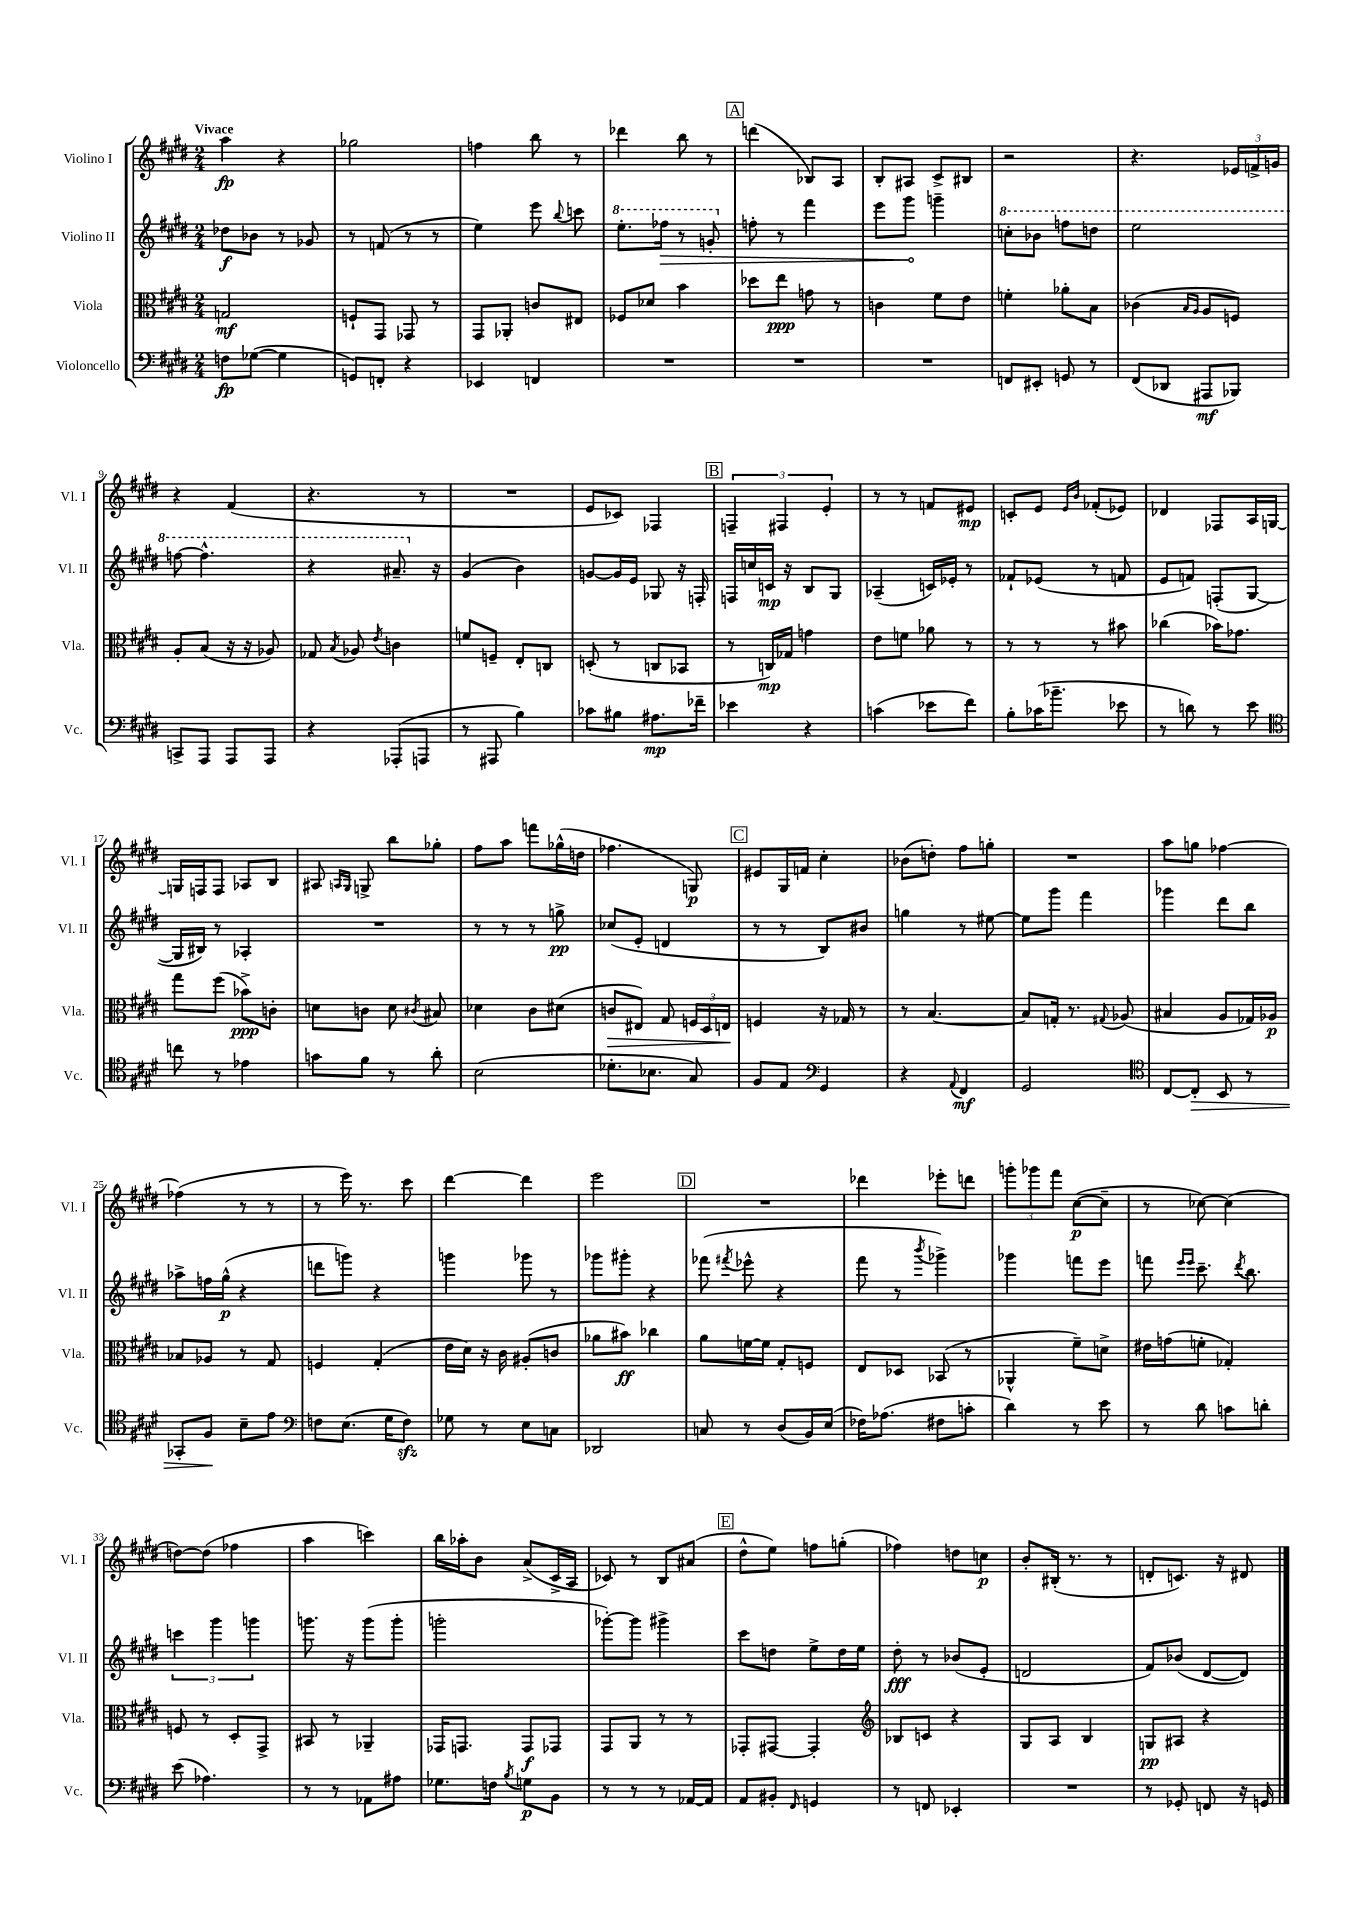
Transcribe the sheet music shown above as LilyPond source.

<<
\new StaffGroup <<
\new Staff = "s0" \with { instrumentName = "Violino I" shortInstrumentName = "Vl. I" } {
    \clef treble \key e \major \numericTimeSignature \time 2/4 \tempo "Vivace"
    \autoBeamOff a''4\fp r4 |
    ges''2 |
    f''4 b''8 r8 |
    des'''4 b''8 r8 |
    \mark \markup { \box "A" } d'''4( bes8[) a8] |
    b8[-. ais8] cis'8[-> bis8] |
    r2 |
    r4. \tuplet 3/2 { ees'16[ f'16-> g'16] } |
    r4 fis'4( |
    r4. r8 |
    R2 |
    e'8[ ces'8]) fes4 |
    \mark \markup { \box "B" } \tuplet 3/2 { f4-- fis4 e'4-. } |
    r8 r8 f'8[ eis'8]\mp |
    c'8[-. e'8] \grace { e'16[ b'16] } fes'8[-.( ees'8]) |
    des'4 fes8[ a16 g16]~ |
    g16[ f16 f8] aes8[ b8] |
    ais8 \grace { a16[ gis16] } g8-> b''8[ ges''8]-. |
    fis''8[ a''8] f'''8[ ges''16-^( d''16] |
    fes''4. g8\p) |
    \mark \markup { \box "C" } eis'8[ gis16 f'16] cis''4-. |
    bes'8[( d''8]-.) fis''8[ g''8]-. |
    R2 |
    a''8[ g''8] fes''4~ |
    fes''4( r8 r8 |
    r8 e'''16) r8. cis'''8 |
    dis'''4~ dis'''4 |
    e'''2 |
    \mark \markup { \box "D" } R2 |
    des'''4 ees'''8[-. d'''8] |
    \tuplet 3/2 { g'''8[-. ges'''8 fis'''8] } cis''8[~\p( cis''8]-- |
    r8 ces''8~) ces''4( |
    d''8[~) d''8]( fes''4 |
    a''4 c'''4) |
    b''16[ aes''16-. b'8] a'8[->( cis'16-> a16] |
    ces'8) r8 b8[ ais'8]( |
    \mark \markup { \box "E" } dis''8[-^ e''8]) f''8[ g''8]-.( |
    fes''4) d''8[ c''8]\p |
    b'8[-. bis16]-.( r8. r8 |
    d'8[-. c'8.]) r16 dis'8 \bar "|." |
}
\new Staff = "s1" \with { instrumentName = "Violino II" shortInstrumentName = "Vl. II" } {
    \clef treble \key e \major \numericTimeSignature \time 2/4
    \autoBeamOff des''8[\f bes'8] r8 ges'8 |
    r8 f'8( r8 r8 |
    e''4) e'''8 \appoggiatura { b''8 } c'''8 |
    \ottava #1 e'''8.[-. \once \override Hairpin.circled-tip = ##t fes'''16]\> r8 g''8-. \ottava #0 |
    \mark \markup { \box "A" } f''8-. r8 fis'''4 |
    e'''8[ gis'''8]\! g'''4-- |
    \ottava #1 c'''8[-. bes''8] f'''8[ d'''8] |
    e'''2 |
    f'''8~ f'''4.-^ |
    r4 ais''8.-- \ottava #0 r16 |
    gis'4( b'4) |
    g'8[~ g'16 e'16] ges8 r16 f16-. |
    \mark \markup { \box "B" } f16[ c''16 c'16]\mp r16 b8[ gis8] |
    aes4--( c'16[) ees'16]-. r8 |
    fes'8[-! ees'8]( r8 f'8 |
    e'8[ f'8]) f8[-.( gis8]~ |
    gis16[ bis16]) r8 aes4-. |
    R2 |
    r8 r8 r8 g''8->\pp |
    ces''8[( e'8]-. d'4 |
    \mark \markup { \box "C" } r8 r8 b8[) bis'8] |
    g''4 r8 eis''8~ |
    eis''8[ gis'''8] fis'''4 |
    ges'''4 dis'''8[ b''8] |
    aes''8[-> f''16 gis''16]-^\p( r4 |
    d'''8[ g'''8]) r4 |
    g'''4 ges'''8 r8 |
    ges'''8[ gis'''8]-. r4 |
    \mark \markup { \box "D" } fes'''8( \acciaccatura { fis'''8 } ees'''8-^ r4 |
    fis'''8 r8 \acciaccatura { b'''8 } ges'''4->) |
    ges'''4 f'''8[ e'''8] |
    f'''8 \grace { e'''16[ e'''16] } cis'''8.-- \acciaccatura { dis'''8 } b''8. |
    \tuplet 3/2 { c'''4 gis'''4 g'''4 } |
    g'''8. r16 g'''8[( g'''8]-. |
    g'''2-. |
    ges'''8[~-.) ges'''8] gis'''4-> |
    \mark \markup { \box "E" } cis'''8[ d''8] e''8[-> d''16 e''16] |
    dis''8-.\fff r8 bes'8[( e'8]-. |
    d'2 |
    fis'8[) bes'8]( dis'8[~ dis'8]) \bar "|." |
}
\new Staff = "s2" \with { instrumentName = "Viola" shortInstrumentName = "Vla." } {
    \clef alto \key e \major \numericTimeSignature \time 2/4
    \autoBeamOff g2\mf |
    f8[-! gis,8] ges,8 r8 |
    gis,8[ aes,8]-. c'8[ eis8] |
    fes8[ des'8] b'4 |
    \mark \markup { \box "A" } des''8[ e''8]\ppp g'8 r8 |
    c'4 fis'8[ e'8] |
    f'4-. aes'8[-. b8] |
    ces'4( \grace { b16[ a16] } a8[ f8]) |
    a8[-. b8]( r16 r16 aes8) |
    ges8 \acciaccatura { b8 } aes8 \acciaccatura { e'8 } c'4 |
    f'8[ f8]-- e8[-. c8] |
    d8-.( r8 c8[ bes,8] |
    \mark \markup { \box "B" } r8 c16[\mp) ges16] g'4 |
    e'8[ f'8] aes'8 r8 |
    r8 r8 r8 bis'8 |
    ces''4( bes'16[) ges'8.] |
    gis''8[ fis''8]( bes'8[->\ppp) c'8]-. |
    d'8[ c'8] d'8 \acciaccatura { cis'8 } bis8 |
    des'4 cis'8[ dis'8]( |
    c'8[\> eis8]) gis8 \tuplet 3/2 { f16[ dis16 e16]\! } |
    \mark \markup { \box "C" } f4 r16 ges16 r8 |
    r8 b4.~ |
    b8[ g16]-. r8. \appoggiatura { gis8 } aes8( |
    bis4 a8[ ges16) aes16]\p |
    bes8[ aes8] r8 gis8 |
    f4 gis4-.( |
    e'16[ dis'16]) r16 cis'16 ais8[-.( c'8] |
    aes'8[ bis'8]\ff) ces''4 |
    \mark \markup { \box "D" } a'8[ f'16~ f'16] gis8[-. f8] |
    e8[ des8] bes,8( r8 |
    aes,4-^ fis'8[--) d'8]-> |
    eis'16[ g'16( f'8]-. ges4-.) |
    f8 r8 dis8[-. gis,8]-> |
    bis,8 r8 aes,4-- |
    ges,16[ g,8.] g,8[\f ges,8] |
    gis,8[ a,8] r8 r8 |
    \mark \markup { \box "E" } ges,8[-. gis,8]~ gis,4-. |
    \clef treble bes8[ c'8] r4 |
    gis8[ a8] b4 |
    g8[\pp ais8] r4 \bar "|." |
}
\new Staff = "s3" \with { instrumentName = "Violoncello" shortInstrumentName = "Vc." } {
    \clef bass \key e \major \numericTimeSignature \time 2/4
    \autoBeamOff f8[\fp ges8]~( ges4 |
    g,8[) f,8]-. r4 |
    ees,4 f,4 |
    R2 |
    \mark \markup { \box "A" } R2 |
    R2 |
    f,8[ eis,8]-. g,8 r8 |
    fis,8[( des,8] ais,,8[\mf bes,,8]) |
    c,8[-> a,,8] a,,8[ a,,8] |
    r4 aes,,8[-.( a,,8] |
    r8 ais,,8 b4) |
    ces'8[ bis8] ais8.[\mp fes'16]-- |
    \mark \markup { \box "B" } ees'4 r4 |
    c'4( ees'8[ fis'8]) |
    b8[-. ces'16( bes'8.]-- ees'8 |
    r8 d'8) r8 e'8 |
    \clef tenor c''8 r8 ees'4 |
    g'8[ fis'8] r8 a'8-. |
    b2( |
    des'8.[-. bes8.] gis8) |
    \mark \markup { \box "C" } fis8[ e8] \clef bass gis,4 |
    r4 \appoggiatura { a,8 } fis,4\mf |
    gis,2 |
    \clef tenor cis8[~ cis8]-.\> b,8 r8 |
    ges,8[-. fis8]\! b8[-- e'8] |
    \clef bass f8[ e8.]( gis16[ f8]\sfz) |
    ges8 r8 e8[ c8] |
    des,2 |
    \mark \markup { \box "D" } c8 r8 dis8[( b,16) e16]( |
    fes16[) aes8.]( fis8[ c'8]-. |
    dis'4) r8 e'8 |
    r8 dis'8 c'8[ d'8]-. |
    e'8( aes4.) |
    r8 r8 aes,8[ ais8] |
    ges8.[ f16] \acciaccatura { b8 } g8[\p b,8] |
    r8 r8 r8 aes,16[~ aes,16] |
    \mark \markup { \box "E" } a,8[ bis,8]-. \grace { fis,16 } g,4 |
    r8 f,8 ees,4-. |
    R2 |
    r8 ges,8-. f,8 r16 g,16 \bar "|." |
}
>>
>>
